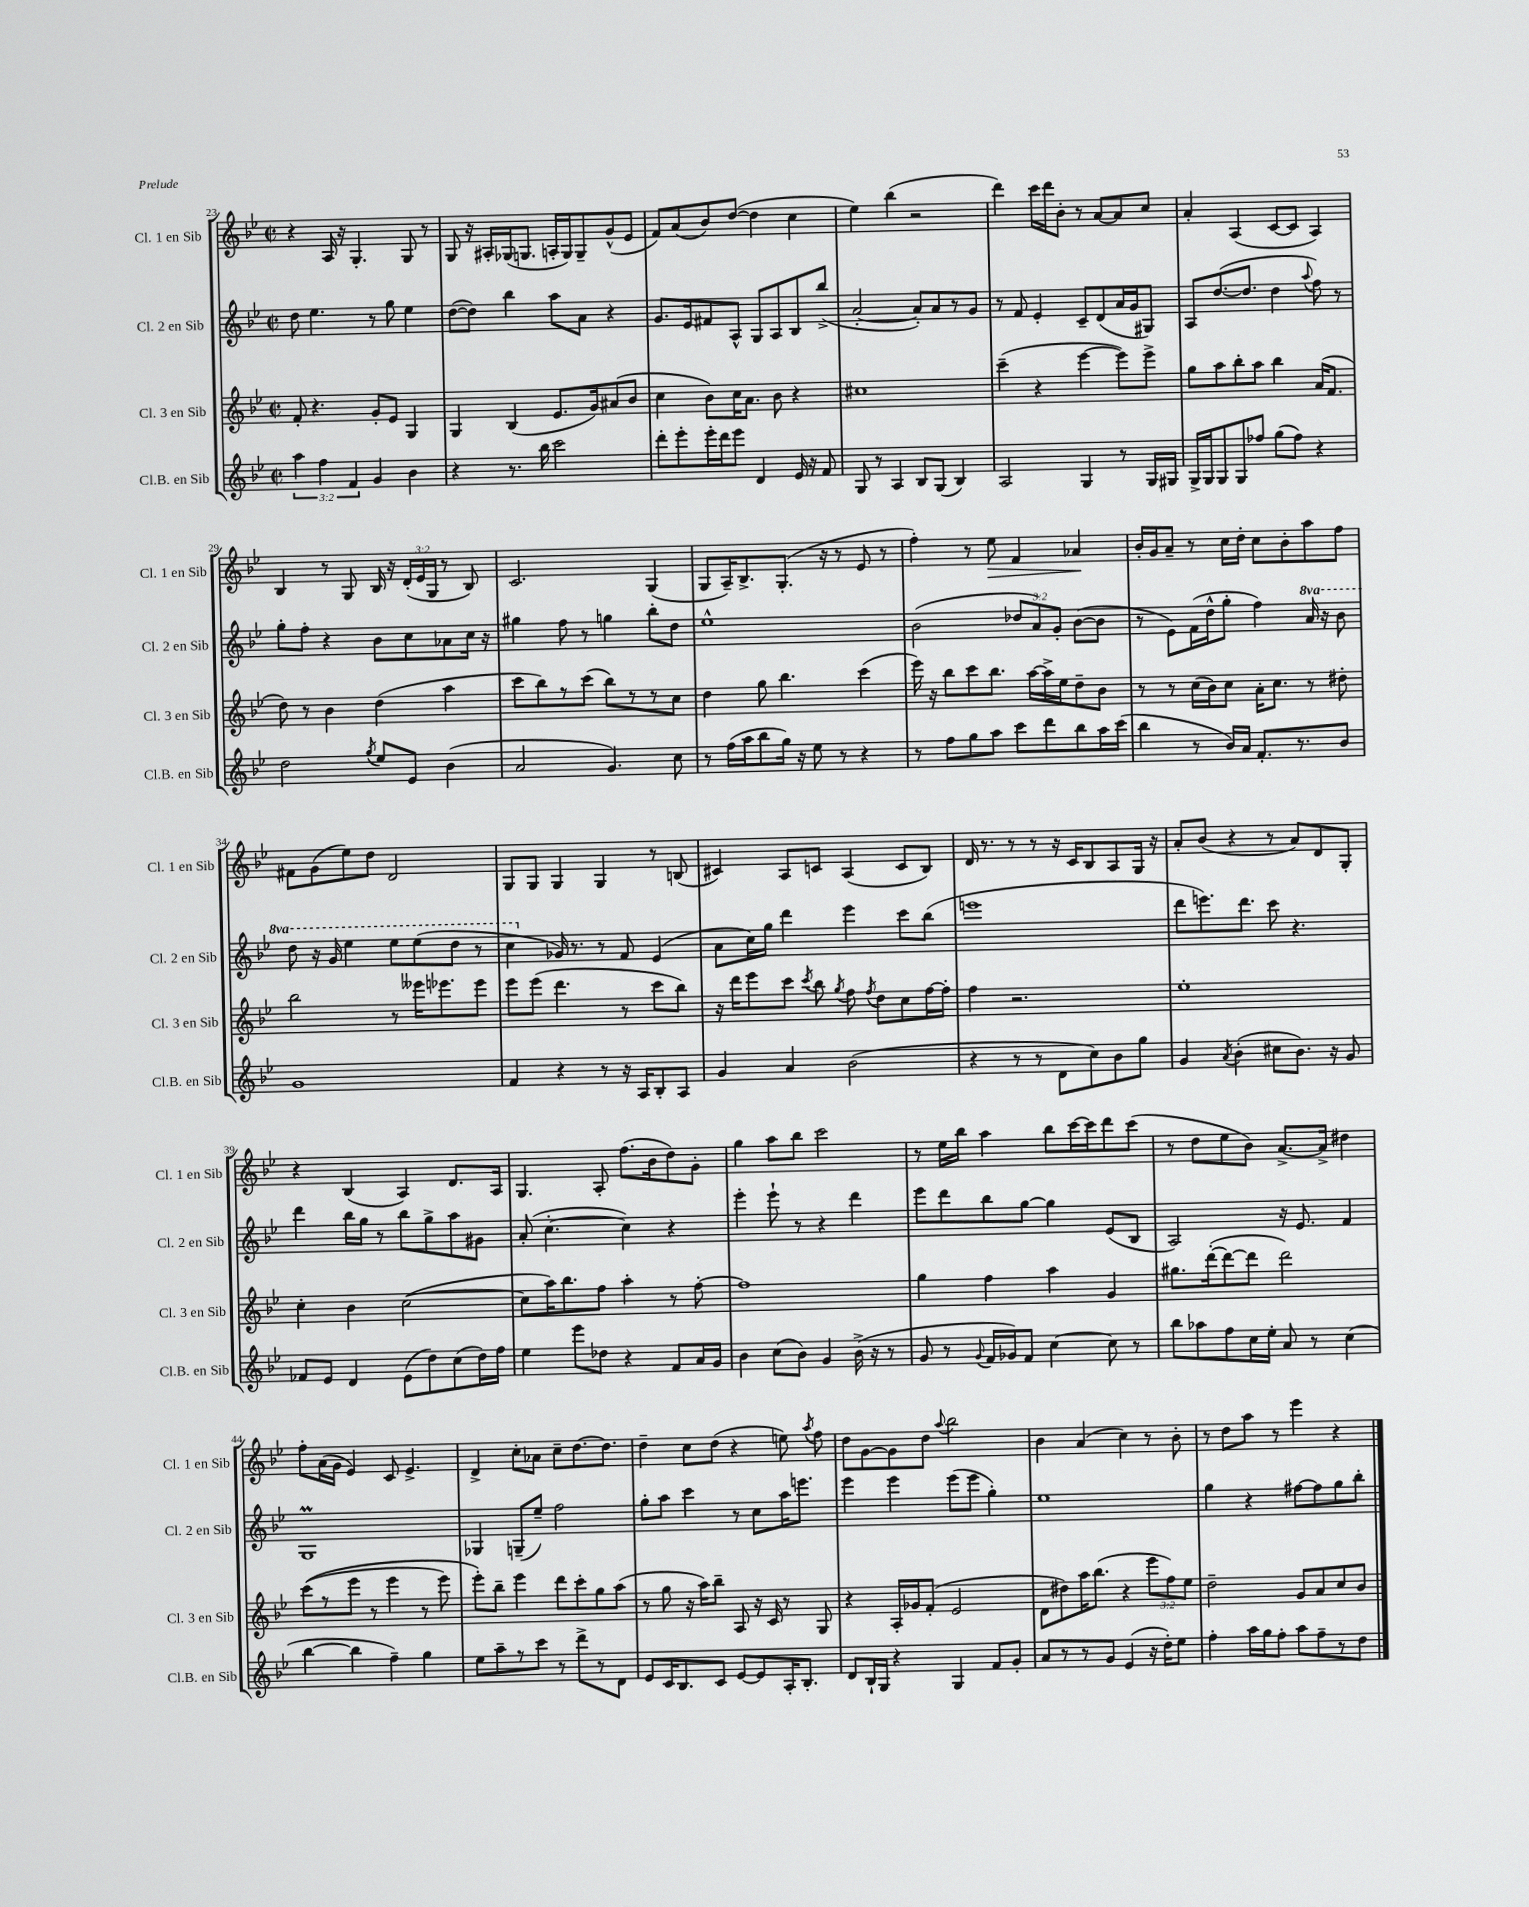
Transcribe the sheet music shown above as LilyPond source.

<<
\new StaffGroup <<
\new Staff = "s0" \with { instrumentName = "Cl. 1 en Sib" shortInstrumentName = "Cl. 1 en Sib" } {
    \clef treble \key bes \major \defaultTimeSignature \time 2/2 \override Staff.TupletNumber.text = #tuplet-number::calc-fraction-text
    \autoBeamOff r4 a16 r16 g4.-. g8 r8 |
    g8 r16 ais16[-. ges16( g8.] a16[-. g16) g8-- g'8-^( ees'8] |
    f'8[) a'8( bes'8) d''8]~( d''4 c''4 |
    ees''4) bes''4( r2 |
    d'''4) c'''16[ d'''16 bes'8]-. r8 a'8[~ a'8 c''8] |
    a'4-. a4( c'8[~ c'8] a4) |
    bes4 r8 g8 bes16 r16 \tuplet 3/2 { d'16[-.( ees'16 g16] } r8 bes8) |
    c'2. g4( |
    g8[ a16--) bes8.-> g8.]-.( r16 r8 ees'8 r8 |
    f''4-.) r8 ees''8\> f'4 aes'4\! |
    bes'16[-. g'16 a'8]-- r8 c''16[ d''16]-. c''8[ bes'8-. a''8 f''8] |
    fis'8[ g'8( ees''8) d''8] d'2 |
    g8[ g8] g4 g4 r8 b8( |
    cis'4) a8[ c'8] a4( c'8[ bes8]) |
    d'16 r8. r8 r8 r16 c'16[ bes8 a8 g16] r16 |
    a'8[-. bes'8]( r4 r8 a'8[) d'8 g8]-. |
    r4 bes4( a4) d'8.[ a16] |
    g4. a8-. f''8.[( bes'16 d''8) g'8]-. |
    g''4 a''8[ bes''8] c'''2 |
    r8 ees''16[ bes''16] a''4 bes''8[ c'''16~ c'''16 d'''8 c'''8]( |
    r8 d''8[ ees''8 bes'8]) a'8.[~-> a'16]-> dis''4 |
    f''8[-. a'16( g'16] ees'4) c'8 ees'4.-> |
    d'4-> c''8[-. aes'8] c''8[-- d''8.~ d''8.] |
    d''4-- c''8[ d''8]( r4 e''8) \acciaccatura { a''8 } f''8 |
    d''8[ g'8~ g'8 d''8] \appoggiatura { a''8 } bes''2 |
    bes'4 a'4( c''4) r8 bes'8-. |
    r8 d''8[ a''8] r8 ees'''4 r4 \bar "|." |
}
\new Staff = "s1" \with { instrumentName = "Cl. 2 en Sib" shortInstrumentName = "Cl. 2 en Sib" } {
    \clef treble \key bes \major \defaultTimeSignature \time 2/2 \override Staff.TupletNumber.text = #tuplet-number::calc-fraction-text \set Staff.ottavationMarkups = #ottavation-simple-ordinals
    \autoBeamOff d''8 ees''4. r8 g''8 ees''4 |
    d''8[~( d''8]) bes''4 a''8[ a'8] r4 |
    g'8.[ ees'16 fis'8 a8]-^ g8[ a8 bes8 bes''8]->( |
    a'2~-. a'8[-.) a'8 r8 g'8] |
    r8 f'8 ees'4-. c'8[-- d'8( a'16 g'16 gis8]) |
    a8[ d''8.~( d''8.] d''4 \appoggiatura { a''8 } f''8) r8 |
    g''8[-. f''8]-. r4 bes'8[ c''8 aes'8 c''16] r16 |
    gis''4 f''8 r8 g''4 bes''8[-. d''8] |
    ees''1-^ |
    bes'2( \tuplet 3/2 { des''8[ a'8) g'8]-. } bes'8[~( bes'8] |
    r8 ees'8[) f'16( d''16-^ g''8]-. f''4) \ottava #1 a''16 r16 bes''8 |
    d'''8 r16 g''16 ees'''4 ees'''8[ ees'''8( d'''8] r8 |
    c'''4 \ottava #0 ges'16) r8. r8 f'8 ees'4( |
    a'8[ c''16) g''16] d'''4 ees'''4 c'''8[ bes''8]( |
    e'''1 |
    d'''8[ e'''8.) d'''8.] c'''8 r4. |
    d'''4 bes''16[ g''16] r8 bes''8[ g''8-> a''8 gis'8] |
    a'8-.( c''4.~-. c''4) r4 |
    ees'''4-. ees'''8-! r8 r4 d'''4 |
    ees'''8[ d'''8 bes''8 g''8]~ g''4 ees'8[( bes8] |
    a2) r16 ees'8. f'4 |
    g1\prall |
    ges4 g8[--( ees''8]--) f''2 |
    g''8[-. a''8] c'''4 r8 c''8[ a''16 e'''8.] |
    ees'''4 ees'''4 ees'''8[( ees'''8] g''4-.) |
    ees''1 |
    g''4 r4 fis''8[~ fis''8 g''8 bes''8]-. \bar "|." |
}
\new Staff = "s2" \with { instrumentName = "Cl. 3 en Sib" shortInstrumentName = "Cl. 3 en Sib" } {
    \clef treble \key bes \major \defaultTimeSignature \time 2/2 \override Staff.TupletNumber.text = #tuplet-number::calc-fraction-text
    \autoBeamOff f'8-. r4. g'8[-. ees'8] g4 |
    g4 bes4( ees'8.[ g'16) ais'8( bes'8] |
    c''4 bes'8[) c''16 a'8.] bes'8 r4 |
    cis''1 |
    c'''4--( r4 ees'''4~ ees'''8[) ees'''8]-> |
    g''8[ a''8 bes''8-. a''8] bes''4 a'16[( f'8.] |
    d''8) r8 bes'4 d''4( a''4 |
    c'''8[ bes''8) r8 c'''8]( bes''8[) r8 r8 c''8] |
    d''4 g''8 bes''4. c'''4( |
    ees'''16) r16 bes''8[ c'''8 bes''8.] a''16[~ a''16-> ees''16 d''8-- bes'8] |
    r8 r8 c''16[( bes'16) c''8] a'16[-. c''8.] r8 dis''8-. |
    bes''2 r8 eeses'''16[ ees'''8. ees'''8] |
    ees'''8[ ees'''8]( d'''4. r8 c'''8[ bes''8]) |
    r16 d'''16[ ees'''8 c'''8] \acciaccatura { c'''8 } bes''8 \acciaccatura { g''8 } f''8 \acciaccatura { f''8 } d''8[ c''8 f''16~ f''16]-. |
    f''4 r2. |
    ees''1-. |
    c''4-. bes'4 c''2~( |
    c''8[ a''16) bes''8. f''8] a''4-. r8 f''8~-. |
    f''1 |
    g''4 f''4 a''4 g'4 |
    gis''8.[ d'''16~-.( d'''8~ d'''8] d'''2) |
    c'''8[(\( r8 ees'''8] r8 ees'''4 r8 ees'''8) |
    ees'''8[-.\) bes''8]-- ees'''4 d'''8[ c'''8-. g''8 a''8]( |
    r8 g''8 r16 a''16[) bes''8]-- a8 r16 c'16 r8 g8 |
    r4 a16[-. ges'16 f'8]-.( ees'2 |
    d'8[ dis''8) a''16 bes''8.]( r4 \tuplet 3/2 { ees'''8[ f''8) ees''8] } |
    d''2-- g'8[ a'8 c''8 bes'8] \bar "|." |
}
\new Staff = "s3" \with { instrumentName = "Cl.B. en Sib" shortInstrumentName = "Cl.B. en Sib" } {
    \clef treble \key bes \major \defaultTimeSignature \time 2/2 \override Staff.TupletNumber.text = #tuplet-number::calc-fraction-text
    \autoBeamOff \tuplet 3/2 { a''4 f''4 f'4 } g'4 bes'4 |
    r4 r8. bes''16 c'''2 |
    d'''8[-. ees'''8-. ees'''16-. d'''16 ees'''8] d'4 ees'16 r16 f'8 |
    g8 r8 a4 bes8[ g8]( bes4) |
    a2 g4 r8 g16[ gis16] |
    g16[-> g16 g8 g8 fes''8] g''8[( fes''8]) r4 |
    d''2 \acciaccatura { g''8 } ees''8[ ees'8] bes'4( |
    a'2 g'4.) c''8 |
    r8 f''16[( a''16 bes''8 g''16]) r16 ees''8 r8 r4 |
    r8 f''8[ g''8 a''8] c'''8[ d'''8 bes''8 a''16 c'''16]( |
    bes''4 r8 bes'16[) a'16] f'8.[-. r8. bes'8] |
    g'1 |
    f'4 r4 r8 r16 a16[ bes8-. a8] |
    g'4 a'4 bes'2( |
    r4 r8 r8 d'8[ c''8) bes'8 g''8] |
    g'4 \acciaccatura { a'8 } bes'4-.( cis''8[ bes'8.]) r16 g'8 |
    fes'8[ ees'8] d'4 ees'8[( d''8) c''8( d''16) f''16] |
    ees''4 ees'''8[ des''8] r4 f'8[ a'16 g'16] |
    bes'4 c''8[( bes'8]) g'4 bes'16->( r16 r8 |
    g'8 r8 \appoggiatura { g'8 } f'16[ ges'16) f'8] c''4~ c''8 r8 |
    bes''8[ aes''8 f''8 c''16 ees''16]-. a'8 r8 c''4( |
    bes''4~ bes''4 f''4--) g''4 |
    ees''8[ a''8-- r8 c'''8] r8 d'''8[-> r8 d'8] |
    ees'8[ c'16 bes8. c'8] ees'8[~ ees'8 a16-. bes8.]-. |
    d'8[ bes16-! g16] r4 g4 f'8[ g'8]-. |
    a'8[ r8 r8 g'8] ees'4( r16 d''16[-.) ees''8] |
    f''4-. a''16[ g''16 f''8]-. a''8[ f''8-- r8 d''8] \bar "|." |
}
>>
>>
\layout { \context { \Score currentBarNumber = #23 } }
